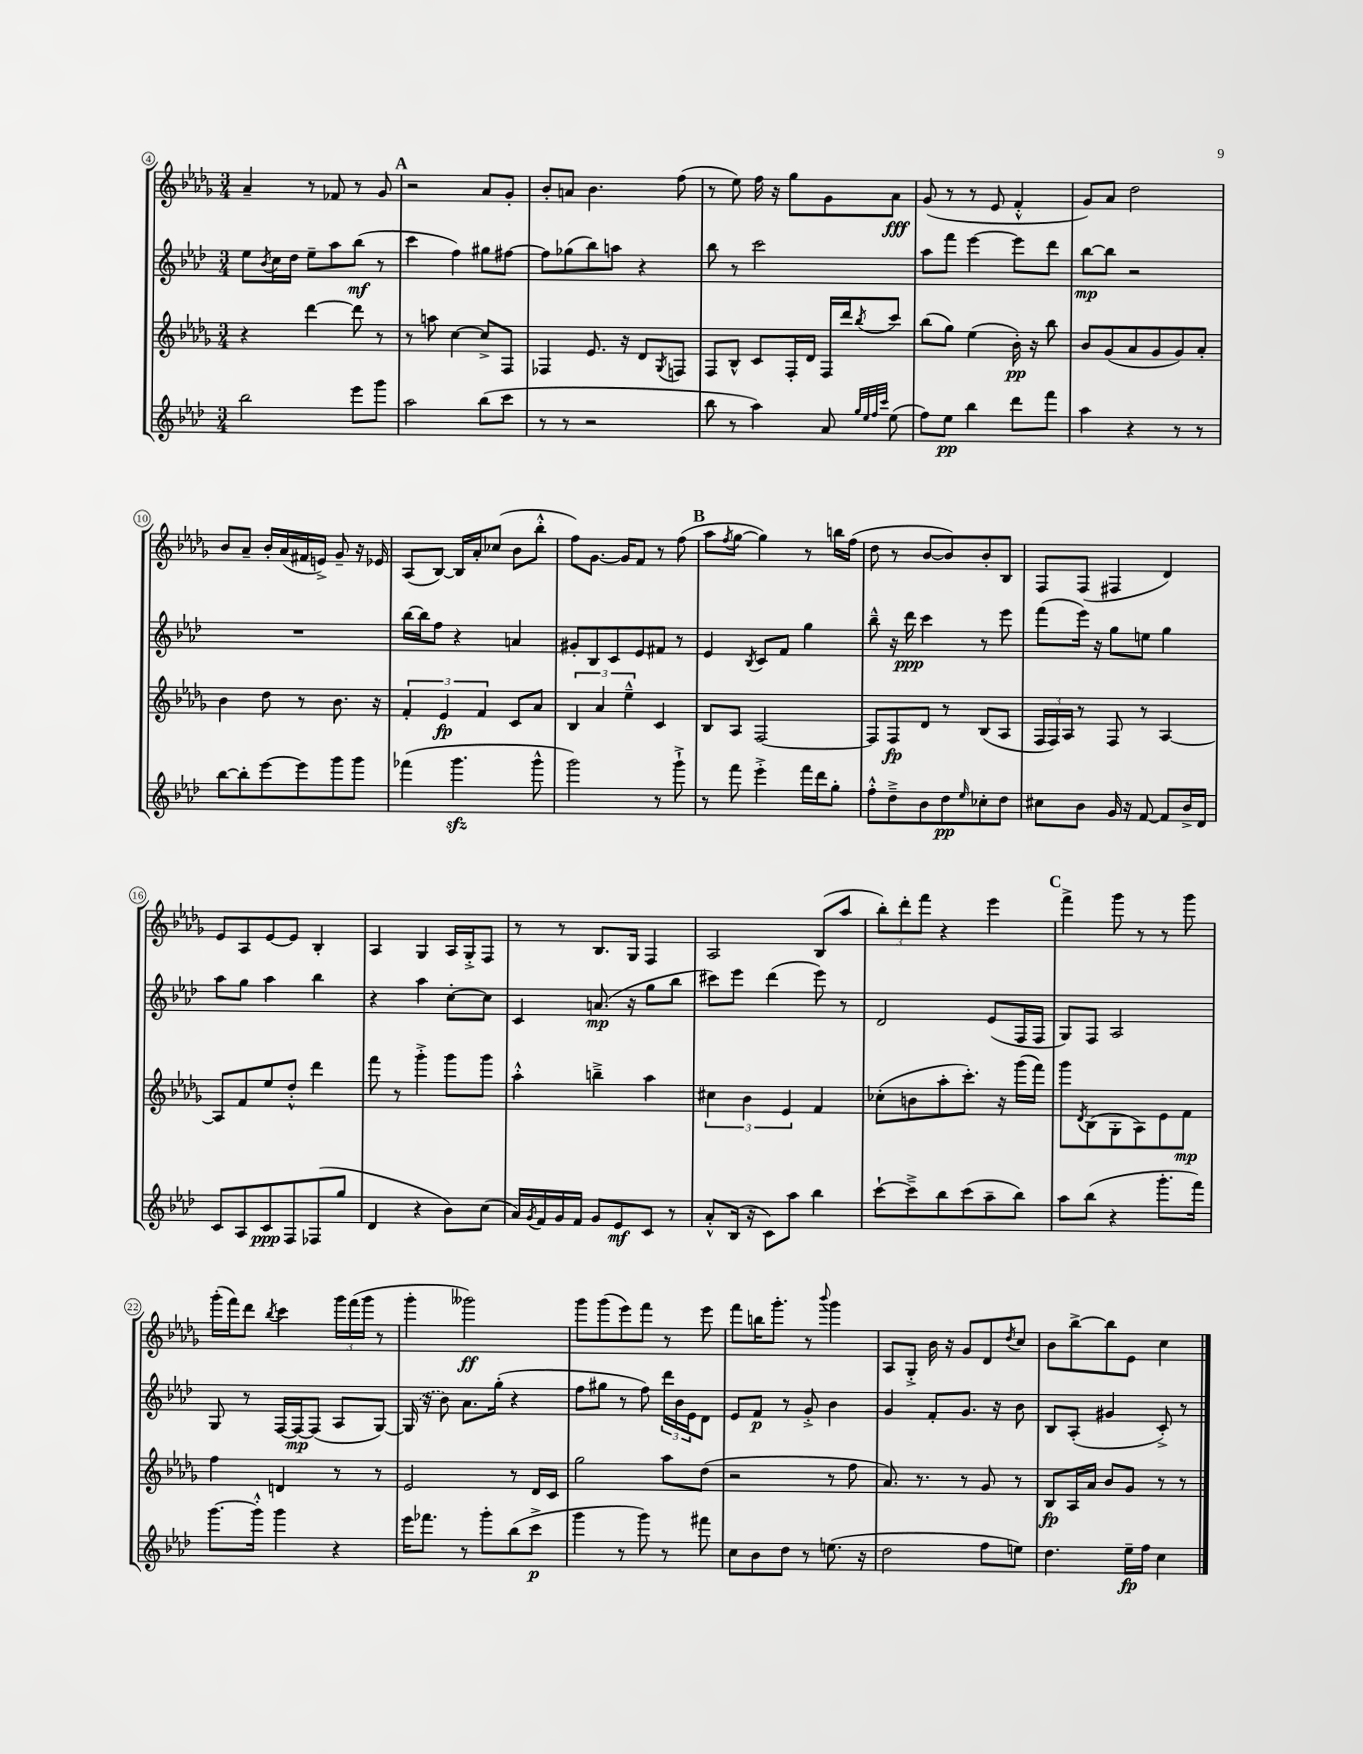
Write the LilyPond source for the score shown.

<<
\new StaffGroup <<
\new Staff = "s0" {
    \clef treble \key des \major \numericTimeSignature \time 3/4
    aes'4-- r8 fes'8 r8 ges'8 |
    \mark \markup { \bold "A" } r2 aes'8 ges'8-. |
    bes'8-. a'8 bes'4. f''8( |
    r8 ees''8) f''16 r16 ges''8 ges'8 aes'8\fff |
    ges'8( r8 r8 ees'8 f'4-.-^ |
    ges'8) aes'8 des''2 |
    bes'8 aes'8-- bes'16-. aes'16( fis'16 e'16->) ges'8-- r16 ees'16 |
    aes8( bes8~) bes16 aes'16-. ces''8( bes'8 bes''8-.-^ |
    f''8) ges'8.~ ges'16 f'8 r8 f''8( |
    \mark \markup { \bold "B" } aes''8 \acciaccatura { f''8 } ges''8~ ges''4) r8 b''16 f''16( |
    des''8 r8 bes'8~ bes'8) bes'8-. bes8 |
    f8 f8( fis4 des'4) |
    ees'8 aes8 ees'8~ ees'8 bes4-. |
    aes4 ges4 aes16 ges16-.-> f8 |
    r8 r8 bes8. ges16 f4 |
    aes2 bes8( aes''8 |
    \tuplet 3/2 { bes''8-.) des'''8-. f'''8 } r4 ees'''4 |
    \mark \markup { \bold "C" } f'''4-> ges'''8 r8 r8 ges'''8 |
    ges'''16-.( f'''16) des'''8 \acciaccatura { bes''8 } c'''4 \tuplet 3/2 { ges'''16 f'''16( ges'''16 } r8 |
    ges'''4-. geses'''2\ff) |
    ges'''8 ges'''8( ees'''8) f'''8 r8 ees'''8 |
    f'''8 b''16 ges'''8.-. r8 \appoggiatura { bes'''8 } ges'''4 |
    aes8 ges8-.-> bes'16 r16 ges'8 des'8 \acciaccatura { des''8 } c''8 |
    bes'8 bes''8~-> bes''8 ees'8 c''4 \bar "|." |
}
\new Staff = "s1" {
    \clef treble \key aes \major \numericTimeSignature \time 3/4
    ees''8 \acciaccatura { bes'8 } c''16 des''16 ees''8-- aes''8 bes''8\mf( r8 |
    \mark \markup { \bold "A" } c'''4 f''4) gis''8 fis''8~ |
    fis''8 ges''8( bes''8) a''8 r4 |
    bes''8 r8 c'''2 |
    aes''8 f'''8 ees'''4~ ees'''8 des'''8 |
    bes''8~\mp bes''8 r2 |
    R2. |
    bes''16~ bes''16 f''8 r4 a'4 |
    gis'8-. bes8 c'8 ees'8 fis'8 r8 |
    \mark \markup { \bold "B" } ees'4 \acciaccatura { bes8 } c'8 f'8 g''4 |
    bes''8---^ r16 des'''16\ppp c'''4 r8 ees'''8 |
    f'''8( ees'''16) r16 g''8 e''8 g''4 |
    aes''8 g''8 aes''4 bes''4 |
    r4 aes''4 c''8~-. c''8 |
    c'4 a'8.\mp( r16 g''8 bes''8 |
    cis'''8) ees'''8 des'''4( ees'''8) r8 |
    des'2 ees'8( f16 f16 |
    \mark \markup { \bold "C" } g8) f8 aes2 |
    g8 r8 f16~ f16~\mp f8( aes8 g8~) |
    \once \slurDashed g16( r16 bes'8) aes'8. g''16-.( r4 |
    f''8 gis''8 r8 f''8) \tuplet 3/2 { des'''16 bes'16 ees'16 } des'8 |
    ees'8 f'8\p r8 g'8-.-> bes'4 |
    g'4 f'8-. g'8. r16 bes'8 |
    bes8 aes8-.( gis'4 c'8-.->) r8 \bar "|." |
}
\new Staff = "s2" {
    \clef treble \key des \major \numericTimeSignature \time 3/4
    r4 des'''4~ des'''8 r8 |
    \mark \markup { \bold "A" } r8 a''8 c''4~ c''8-> f8 |
    fes4 ees'8. r16 des'8 \acciaccatura { ges8 } f8 |
    f8 bes8-^ c'8 f16-. des'16 f16 des'''16 \acciaccatura { bes''8 } c'''8 |
    bes''8( ges''8) ees''4( bes'16-.\pp) r16 bes''8 |
    bes'8 ges'8( aes'8 ges'8 ges'8) aes'8-. |
    bes'4 des''8 r8 bes'8. r16 |
    \tuplet 3/2 { f'4-. ees'4\fp f'4 } c'8 aes'8 |
    \tuplet 3/2 { bes4 aes'4 ees''4---^ } c'4 |
    \mark \markup { \bold "B" } bes8 aes8 f2~ |
    f8 f8\fp des'8 r8 bes8( aes8 |
    \tuplet 3/2 { f16 f16) aes16 } r8 f8 r8 aes4~ |
    aes8 f'8 ees''8 des''8-.-^ des'''4 |
    f'''8 r8 ges'''4-.-> ges'''8 ges'''8 |
    aes''4-.-^ b''4---> aes''4 |
    \tuplet 3/2 { cis''4 bes'4 ees'4 } f'4 |
    ces''8-.( b'8 aes''8-. c'''8.-.) r16 ges'''16( f'''16) |
    \mark \markup { \bold "C" } ges'''8 \acciaccatura { des'8 } bes8( ges8-. aes8) ees'8 f'8\mp |
    f''4 d'4 r8 r8 |
    ees'2 r8 des'16 c'16 |
    ges''2 aes''8 des''8( |
    r2 r8 f''8 |
    aes'8.) r8. r8 ges'8 r8 |
    bes8\fp aes16 aes'16 bes'8 ges'8 r8 r8 \bar "|." |
}
\new Staff = "s3" {
    \clef treble \key aes \major \numericTimeSignature \time 3/4
    bes''2 ees'''8 g'''8 |
    \mark \markup { \bold "A" } aes''2 bes''8( c'''8 |
    r8 r8 r2 |
    bes''8 r8 aes''4) aes'8 \grace { g''32 ees''32 f''32 c'''32 } ees''8( |
    f''8) ees''8\pp bes''4 des'''8 f'''8 |
    aes''4 r4 r8 r8 |
    bes''8~ bes''8-. ees'''8~ ees'''8 g'''8 g'''8 |
    fes'''4( g'''4.\sfz g'''8-^ |
    g'''2) r8 g'''8-!-> |
    \mark \markup { \bold "B" } r8 f'''8 ees'''4-.-> f'''16 des'''16 g''8-. |
    f''8-.-^ des''8---> bes'8 des''8\pp \grace { ees''16 } ces''8-. des''8 |
    cis''8 bes'8 g'16 r16 f'8~ f'8 bes'16-> des'16 |
    c'8 aes8 c'8\ppp f8 fes8( g''8 |
    des'4 r4 bes'8) c''8( |
    aes'16) \acciaccatura { g'8 } f'16 g'16 f'16 g'8 ees'8\mf c'8 r8 |
    aes'8-.-^ bes16( r16 c'8) aes''8 bes''4 |
    c'''8~-! c'''8---> bes''8 c'''8( aes''8-- bes''8) |
    \mark \markup { \bold "C" } aes''8 bes''8( r4 g'''8.-. f'''16) |
    g'''8.~ g'''16-.-^ g'''4 r4 |
    ees'''16 fes'''8. r8 g'''8-. bes''8( c'''8->\p |
    g'''4 r8 g'''8) r8 fis'''8 |
    c''8 bes'8 des''8 r8 e''8.( r16 |
    des''2 f''8 e''8) |
    des''4. ees''16--\fp f''16 c''4 \bar "|." |
}
>>
>>
\layout { \context { \Score currentBarNumber = #4 \override BarNumber.stencil = #(make-stencil-circler 0.1 0.3 ly:text-interface::print) } }
